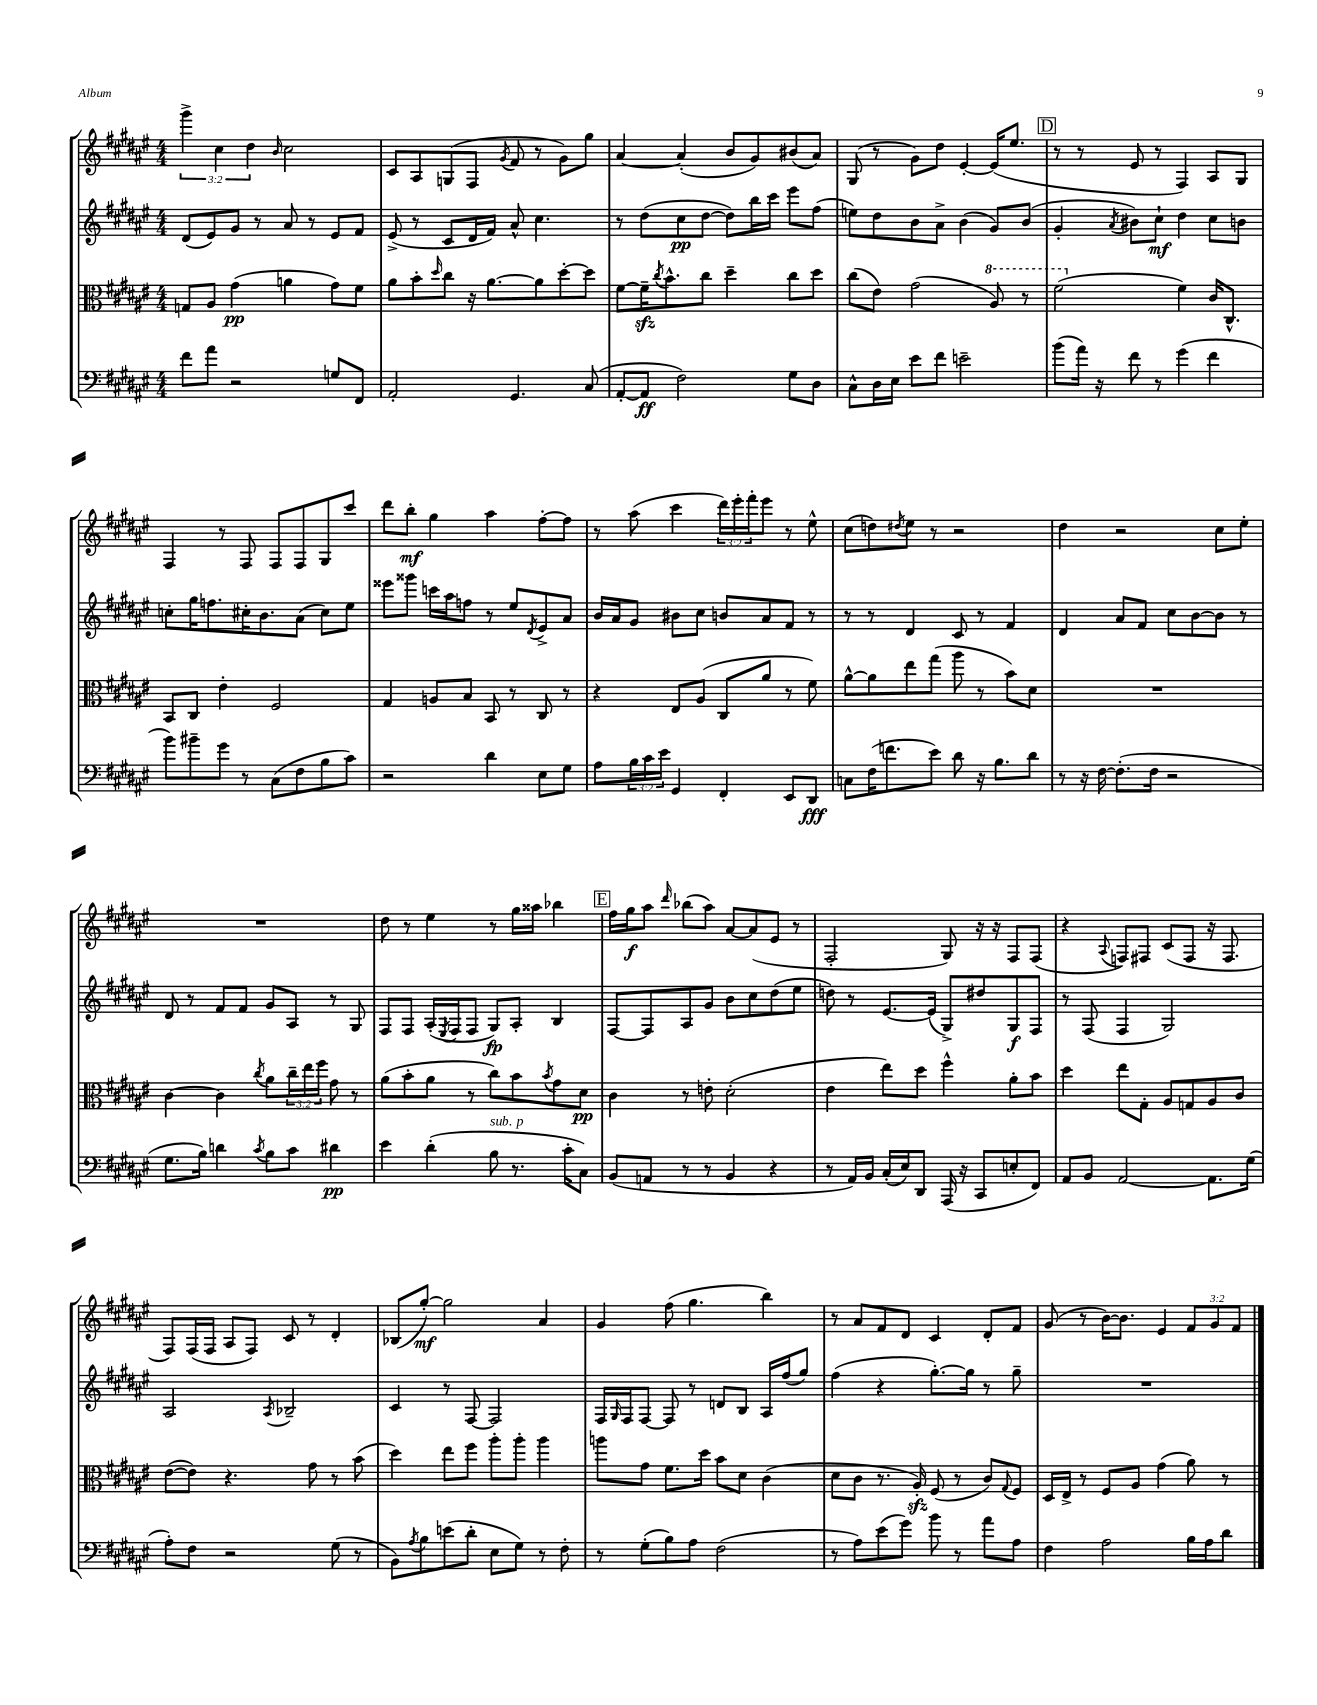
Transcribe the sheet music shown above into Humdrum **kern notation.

**kern	**dynam	**kern	**dynam	**kern	**dynam	**kern	**dynam
*part4	*part4	*part3	*part3	*part2	*part2	*part1	*part1
*staff4	*staff4	*staff3	*staff3	*staff2	*staff2	*staff1	*staff1
*clefF4	*	*clefC3	*	*clefG2	*	*clefG2	*
*k[f#c#g#d#a#e#]	*	*k[f#c#g#d#a#e#]	*	*k[f#c#g#d#a#e#]	*	*k[f#c#g#d#a#e#]	*
*M4/4	*	*M4/4	*	*M4/4	*	*M4/4	*
=25	=25	=25	=25	=25	=25	=25	=25
8f#\L	.	8Gn/L	.	(8d#/L	.	6ggg#^\	.
8a#\J	.	8A#/J	.	8e#/)	.	.	.
.	.	.	.	.	.	6cc#\	.
2r	.	(4g#\	pp	8g#/J	.	.	.
.	.	.	.	.	.	6dd#\	.
.	.	.	.	8r	.	.	.
.	.	.	.	.	.	16qqb/	.
.	.	4an\	.	8a#/	.	2cc#\	.
.	.	.	.	8r	.	.	.
8Gn/L	.	8g#\L)	.	8e#/L	.	.	.
8FF#/J	.	8f#\J	.	8f#/J	.	.	.
=26	=26	=26	=26	=26	=26	=26	=26
2AA#'/	.	8a#\L	.	(8e#^/	.	8c#/L	.
.	.	8b'\	.	8r	.	8A#/	.
.	.	16qqdd#/	.	.	.	.	.
.	.	8cc#\J	.	8c#/L	.	(8Gn/	.
.	.	16r	.	16d#/L	.	8F#/J	.
.	.	[8.a#\L	.	16f#/JJ)	.	.	.
.	.	.	.	.	.	8qg#/	.
4.GG#/	.	.	.	8a#^^/	.	8f#/	.
.	.	8a#\]	.	4.cc#\	.	8r	.
.	.	[8dd#'\	.	.	.	8g#\L)	.
(8C#/	.	8dd#\J]	.	.	.	8gg#\J	.
=27	=27	=27	=27	=27	=27	=27	=27
[8AA#'/L	.	[8f#\L	.	8r	.	[4a#/	.
8AA#/J]	ff	16f#zz~\K]	.	(8dd#\L	.	.	.
.	.	8qcc#/	.	.	.	.	.
.	.	8.b^^\	.	.	.	.	.
2F#\)	.	.	.	8cc#\	pp	(4a#'/]	.
.	.	8cc#\J	.	[8dd#\J	.	.	.
.	.	4dd#~\	.	8dd#\L])	.	8b/L	.
.	.	.	.	16bb\L	.	8g#/)	.
.	.	.	.	16ccc#\JJ	.	.	.
8G#\L	.	8cc#\L	.	8eee#\L	.	(8b#X/	.
8D#\J	.	8dd#\J	.	(8ff#\J	.	8a#/J)	.
=28	=28	=28	=28	=28	=28	=28	=28
8C#^^\L	.	(8cc#\L	.	8een\L)	.	(8G#/	.
16D#\L	.	8e#\J)	.	8dd#\	.	8r	.
16E#\JJ	.	.	.	.	.	.	.
8e#\L	.	(2g#\	.	8b\	.	8g#\L)	.
8f#\J	.	.	.	8a#^\J	.	8dd#\J	.
2en~\	.	.	.	(4b\	.	[4e#'/	.
*	*	*8va	*	*	*	*	*
.	.	8a#/)	.	8g#/L)	.	(16e#/KL]	.
.	.	.	.	.	.	8.ee#/J	.
.	.	8r	.	(8b/J	.	.	.
!!LO:REH:place=s1:t=D
=29	=29	=29	=29	=29	=29	=29	=29
(8b\L	.	(2ff#\	.	4g#'/	.	8r	.
16a#\Jk)	.	.	.	.	.	8r	.
16r	.	.	.	.	.	.	.
.	.	.	.	8qa#/	.	.	.
8f#\	.	.	.	8b#X\L)	.	8e#/	.
8r	.	.	.	8cc#`\J	mf	8r	.
*	*	*X8va	*	*	*	*	*
(4g#\	.	4f#\)	.	4dd#\	.	4F#/)	.
4f#\	.	16c#/KL	.	8cc#\L	.	8A#/L	.
.	.	8.C#^^/J	.	.	.	.	.
.	.	.	.	8bn\J	.	8G#/J	.
!!LO:LB:g=z
=30	=30	=30	=30	=30	=30	=30	=30
8b\L)	.	8BB/L	.	8ccn'\L	.	4F#/	.
8b#X~\	.	8C#/J	.	16gg#\K	.	.	.
.	.	.	.	8.ffn\	.	.	.
8g#\J	.	4e#'\	.	.	.	8r	.
8r	.	.	.	16cc#X'\K	.	8F#/	.
.	.	.	.	8.b\	.	.	.
(8C#\L	.	2F#/	.	.	.	8F#/L	.
8F#\	.	.	.	(8a#\J	.	8F#/	.
8B\	.	.	.	8cc#\L)	.	8G#/	.
8c#\J)	.	.	.	8ee#\J	.	8ccc#/J	.
=31	=31	=31	=31	=31	=31	=31	=31
2r	.	4G#/	.	8eee##X\L	.	8ddd#\L	.
.	.	.	.	8ggg##X\J	.	8bb'\J	mf
.	.	8An/L	.	16cccn\LL	.	4gg#\	.
.	.	.	.	16aa#\J	.	.	.
.	.	8B/J	.	8ffn\J	.	.	.
4d#\	.	8BB/	.	8r	.	4aa#\	.
.	.	8r	.	8ee#/L	.	.	.
.	.	.	.	8qd#/	.	.	.
8E#\L	.	8C#/	.	8e#^/	.	[8ff#'\L	.
8G#\J	.	8r	.	8a#/J	.	8ff#\J]	.
=32	=32	=32	=32	=32	=32	=32	=32
8A#\L	.	4r	.	16b/LL	.	8r	.
.	.	.	.	16a#/J	.	.	.
24B\L	.	.	.	8g#/J	.	(8aa#\	.
24c#\	.	.	.	.	.	.	.
24e#\JJ	.	.	.	.	.	.	.
4GG#/	.	8E#/L	.	8b#X\L	.	4ccc#\	.
.	.	(8A#/J	.	8cc#\J	.	.	.
4FF#'/	.	8C#/L	.	8bn/L	.	24ddd#\LL)	.
.	.	.	.	.	.	24eee#'\	.
.	.	.	.	.	.	24fff#'\J	.
.	.	8a#/J	.	8a#/	.	8eee#\J	.
8EE#/L	.	8r	.	8f#/J	.	8r	.
8DD#/J	fff	8f#\)	.	8r	.	8ee#^^\	.
=33	=33	=33	=33	=33	=33	=33	=33
8Cn\L	.	[8a#^^\L	.	8r	.	(8cc#\L	.
(16F#\K	.	8a#\]	.	8r	.	8ddn\)	.
8.fn\	.	.	.	.	.	.	.
.	.	.	.	.	.	8qdd#X/	.
.	.	8ee#\	.	4d#/	.	8ee#\J	.
8e#\J)	.	(8gg#\J	.	.	.	8r	.
8d#\	.	8aa#\	.	8c#/	.	2r	.
16r	.	8r	.	8r	.	.	.
8.B\L	.	.	.	.	.	.	.
.	.	8b\L)	.	4f#/	.	.	.
8d#\J	.	8d#\J	.	.	.	.	.
=34	=34	=34	=34	=34	=34	=34	=34
8r	.	1r	.	4d#/	.	4dd#\	.
16r	.	.	.	.	.	.	.
[16F#\	.	.	.	.	.	.	.
(8.F#'\L]	.	.	.	8a#/L	.	2r	.
.	.	.	.	8f#/J	.	.	.
16F#\Jk	.	.	.	.	.	.	.
2r	.	.	.	8cc#\L	.	.	.
.	.	.	.	[8b\	.	.	.
.	.	.	.	8b\J]	.	8cc#\L	.
.	.	.	.	8r	.	8ee#'\J	.
!!LO:LB:g=z
=35	=35	=35	=35	=35	=35	=35	=35
8.G#\L	.	[4c#\	.	8d#/	.	1r	.
.	.	.	.	8r	.	.	.
16B\Jk)	.	.	.	.	.	.	.
4dn\	.	4c#\]	.	8f#/L	.	.	.
.	.	.	.	8f#/J	.	.	.
8qc#/	.	8qcc#/	.	.	.	.	.
8B\L	.	8a#\L	.	8g#/L	.	.	.
8c#\J	.	24cc#~\L	.	8A#/J	.	.	.
.	.	24ee#\	.	.	.	.	.
.	.	24ff#\JJ	.	.	.	.	.
4d#X\	pp	8g#\	.	8r	.	.	.
.	.	8r	.	8G#/	.	.	.
=36	=36	=36	=36	=36	=36	=36	=36
4e#\	.	(8a#\L	.	8F#/L	.	8dd#\	.
.	.	8b'\	.	8F#/J	.	8r	.
(4d#'\	.	8a#\J	.	(16A#'/LL	.	4ee#\	.
.	.	.	.	8qE#/	.	.	.
.	.	.	.	16F#/J	.	.	.
.	.	8r	.	8F#/J	.	.	.
!LO:TX:a:i:t=sub. p	!	!	!	!	!	!	!
8B\	.	8cc#\L)	.	8G#/L)	fp	8r	.
8.r	.	8b\	.	8A#'/J	.	16gg#\LL	.
.	.	.	.	.	.	16aa##X\JJ	.
.	.	8qb/	.	.	.	.	.
.	.	8g#\	.	4B/	.	4bb-X\	.
16c#'\KL	.	.	.	.	.	.	.
8C#\J)	.	8d#\J	pp	.	.	.	.
!!LO:REH:place=s1:t=E
=37	=37	=37	=37	=37	=37	=37	=37
(8BB/L	.	4c#\	.	[8F#/L	.	16ff#\LL	.
.	.	.	.	.	.	16gg#\J	f
8AAn/J	.	.	.	8F#/]	.	8aa#\J	.
.	.	.	.	.	.	16qqddd#/	.
8r	.	8r	.	8A#/	.	(8bb-X\L	.
8r	.	8en'\	.	8g#/J	.	8aa#\J)	.
4BB/	.	(2d#'\	.	8b\L	.	[8a#/L	.
.	.	.	.	8cc#\	.	(8a#/]	.
4r	.	.	.	(8dd#\	.	8e#/J	.
.	.	.	.	8ee#\J	.	8r	.
=38	=38	=38	=38	=38	=38	=38	=38
8r	.	4e#\	.	8ddn\)	.	2F#'/	.
16AA#/LL)	.	.	.	8r	.	.	.
16BB/JJ	.	.	.	.	.	.	.
(16C#'/LL	.	8ee#\L)	.	[8.e#/L	.	.	.
16E#/J)	.	.	.	.	.	.	.
8DD#/J	.	8dd#\J	.	.	.	.	.
.	.	.	.	(16e#/Jk]	.	.	.
(16AAA#/	.	4ff#^^\	.	8G#^/L)	.	8G#/)	.
16r	.	.	.	.	.	.	.
8CC#/L	.	.	.	8dd#X/	.	16r	.
.	.	.	.	.	.	16r	.
8En'/	.	8a#'\L	.	8G#/	f	8F#/L	.
8FF#/J)	.	8b\J	.	8F#/J	.	(8F#/J	.
=39	=39	=39	=39	=39	=39	=39	=39
8AA#/L	.	4dd#\	.	8r	.	4r	.
8BB/J	.	.	.	(8F#/	.	.	.
.	.	.	.	.	.	8qqA#/	.
[2AA#/	.	8ee#\L	.	4F#/	.	8Fn/L)	.
.	.	8G#'\J	.	.	.	8F#X/J	.
.	.	8A#/L	.	2G#/)	.	(8c#/L	.
.	.	8Gn/	.	.	.	8F#/J	.
8.AA#\L]	.	8A#/	.	.	.	16r	.
.	.	.	.	.	.	8.F#/	.
.	.	8c#/J	.	.	.	.	.
(16G#\Jk	.	.	.	.	.	.	.
!!LO:LB:g=z
=40	=40	=40	=40	=40	=40	=40	=40
8A#'\L)	.	([8e#\L	.	2A#/	.	8F#/L)	.
8F#\J	.	8e#\J])	.	.	.	(16F#/L	.
.	.	.	.	.	.	16F#/JJ	.
2r	.	4.r	.	.	.	8A#/L	.
.	.	.	.	.	.	8F#/J)	.
.	.	.	.	8qA#/	.	.	.
.	.	.	.	2B-X~/	.	8c#/	.
.	.	8g#\	.	.	.	8r	.
(8G#\	.	8r	.	.	.	4d#'/	.
8r	.	(8b\	.	.	.	.	.
=41	=41	=41	=41	=41	=41	=41	=41
8BB\L)	.	4dd#\)	.	4c#/	.	(8B-X/L	.
8qA#/	.	.	.	.	.	.	.
8B\	.	.	.	.	.	[8gg#'/J)	mf
(8en\	.	8ee#\L	.	8r	.	2gg#\]	.
8d#'\J	.	8ff#\J	.	[8F#/	.	.	.
8E#\L	.	8aa#'\L	.	2F#/]	.	.	.
8G#\J)	.	8aa#'\J	.	.	.	.	.
8r	.	4aa#\	.	.	.	4a#/	.
8F#'\	.	.	.	.	.	.	.
=42	=42	=42	=42	=42	=42	=42	=42
8r	.	8aan\L	.	16F#/LL	.	4g#/	.
.	.	.	.	16qqG#/	.	.	.
.	.	.	.	16F#/J	.	.	.
(8G#'\L	.	8g#\J	.	[8F#/J	.	.	.
8B\)	.	8.f#\L	.	8F#/]	.	(8ff#\	.
8A#\J	.	.	.	8r	.	4.gg#\	.
.	.	16dd#\Jk	.	.	.	.	.
(2F#\	.	8b\L	.	8dn/L	.	.	.
.	.	8d#\J	.	8B/J	.	.	.
.	.	(4c#\	.	16A#/LL	.	4bb\)	.
.	.	.	.	(16ff#/J	.	.	.
.	.	.	.	8gg#/J)	.	.	.
=43	=43	=43	=43	=43	=43	=43	=43
8r	.	8d#\L	.	(4ff#\	.	8r	.
8A#\L)	.	8c#\J	.	.	.	8a#/L	.
(8e#\	.	8.r	.	4r	.	8f#/	.
8g#\J)	.	.	.	.	.	8d#/J	.
.	.	16A#zz'/)	.	.	.	.	.
8b\	.	(8F#/	.	[8.gg#'\L)	.	4c#/	.
8r	.	8r	.	.	.	.	.
.	.	.	.	16gg#\Jk]	.	.	.
8a#\L	.	8c#/L)	.	8r	.	8d#'/L	.
.	.	8qqG#/	.	.	.	.	.
8A#\J	.	8F#/J	.	8gg#~\	.	8f#/J	.
=44	=44	=44	=44	=44	=44	=44	=44
4F#\	.	16D#/LL	.	1r	.	(8g#/	.
.	.	16E#^/JJ	.	.	.	.	.
.	.	8r	.	.	.	8r	.
2A#\	.	8F#/L	.	.	.	[16b\KL)	.
.	.	.	.	.	.	8.b\J]	.
.	.	8A#/J	.	.	.	.	.
.	.	(4g#\	.	.	.	4e#/	.
16B\LL	.	8a#\)	.	.	.	12f#/L	.
16A#\J	.	.	.	.	.	.	.
.	.	.	.	.	.	12g#/	.
8d#\J	.	8r	.	.	.	.	.
.	.	.	.	.	.	12f#/J	.
==	==	==	==	==	==	==	==
*-	*-	*-	*-	*-	*-	*-	*-
